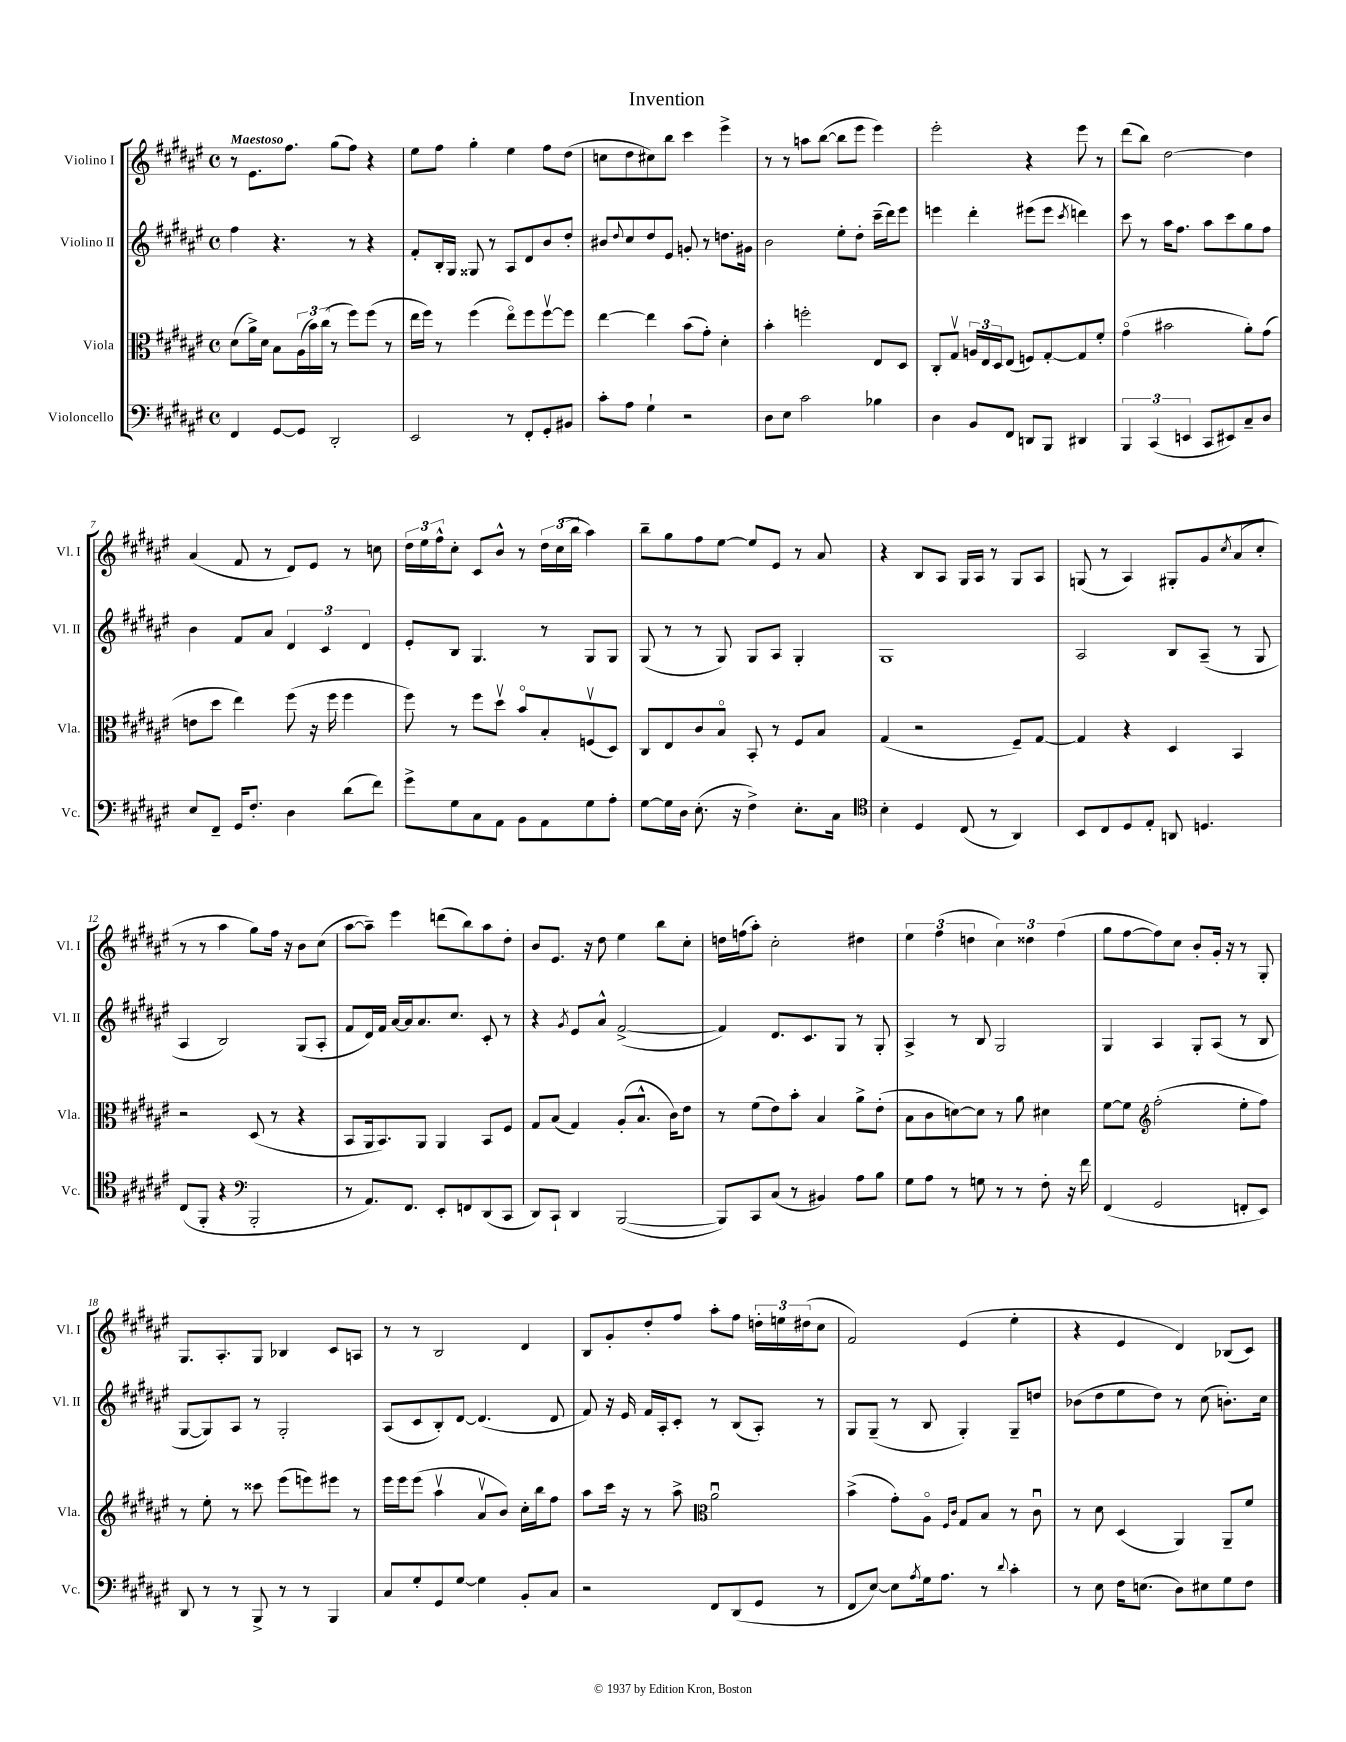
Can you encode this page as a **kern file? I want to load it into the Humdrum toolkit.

**kern	**kern	**kern	**kern
*part4	*part3	*part2	*part1
*staff4	*staff3	*staff2	*staff1
*I"Violoncello	*I"Viola	*I"Violino II	*I"Violino I
*I'Vc.	*I'Vla.	*I'Vl. II	*I'Vl. I
*clefF4	*clefC3	*clefG2	*clefG2
*k[f#c#g#d#a#e#]	*k[f#c#g#d#a#e#]	*k[f#c#g#d#a#e#]	*k[f#c#g#d#a#e#]
*M4/4	*M4/4	*M4/4	*M4/4
*met(c)	*met(c)	*met(c)	*met(c)
=1	=1	=1	=1
!	!	!	!LO:TX:a:B:t=Maestoso
4FF#/	(8d#\L	4ff#\	8r
.	16a#^\L)	.	8.e#\L
.	16d#\JJ	.	.
[8GG#/L	8B\L	4.r	.
.	.	.	8.ff#\J
8GG#/J]	(24A#\L	.	.
.	24b\)	.	.
.	(24cc#\JJ	.	.
2DD#'/	8r	.	(8gg#\L
.	8ff#\L)	8r	8ff#\J)
.	(8ff#\J	4r	4r
.	8r	.	.
=2	=2	=2	=2
2EE#/	16ee#\LL	8f#'/L	8ee#\L
.	16ff#\JJ)	.	.
.	8r	16B'/L	8ff#\J
.	.	16G#/JJ	.
.	(4ff#\	8G##X/	4gg#'\
.	.	8r	.
8r	8ee#\L)	8A#/L	4ee#\
8FF#'/L	8ff#\	8d#/	.
8GG#'/	[8ff#v\	8b/	8ff#\L
8BB#X/J	8ff#\J]	8dd#'/J	(8dd#\J
=3	=3	=3	=3
8c#'\L	[4ee#\	8b#X/L	8ccn\L
.	.	8qqdd#/	.
8A#\J	.	8cc#/	8dd#\
4G#`\	4ee#\]	8dd#/	8cc#X\)
.	.	8e#/J	8bb\J
2r	(8b\L	8gn'/	4ccc#\
.	8g#'\J)	8r	.
.	4d#'\	8.ddn\L	4eee#^\
.	.	16g#X\Jk	.
=4	=4	=4	=4
8D#\L	4b'\	2b\	8r
8E#\J	.	.	8r
2c#\	2ffn'\	.	8aan\L
.	.	.	([8bb\J
.	.	8ee#'\L	8bb\L]
.	.	8dd#'\J	8eee#\J
4B-X\	8E#/L	(16ccc#~\LL	4eee#\)
.	.	16ddd#\J)	.
.	8D#/J	8eee#\J	.
=5	=5	=5	=5
4D#\	8C#'/L	4eeen\	2eee#'\
.	8G#v/J	.	.
8BB/L	24An/LL	4ddd#'\	.
.	24E#/	.	.
.	24D#/J	.	.
8FF#/J	(8E#/J	.	.
8DDn/L	8Fn/L)	(8eee#X\L	4r
8BBB/J	[8G#'/	8eee#\J	.
.	.	8qccc#/	.
4DD#X/	8G#/]	4dddn\)	8eee#\
.	8f#'/J	.	8r
=6	=6	=6	=6
6BBB/	(4g#\	8ccc#\	(8ddd#\L
.	.	8r	8bb\J)
(6CC#/	.	.	.
.	2b#X\	16aa#\KL	[2dd#\
.	.	8.ff#\J	.
6EEn/	.	.	.
8CC#/L	.	8aa#\L	.
8EE#X/)	.	8ccc#\	.
8C#~/	8a#'\L)	8gg#\	4dd#\]
8D#/J	(8g#\J	8ff#\J	.
!!LO:LB:g=z
=7	=7	=7	=7
8E#/L	8en\L	4b\	(4a#/
8FF#~/J	8dd#\J	.	.
16GG#/KL	4ee#\)	8f#/L	8f#/
8.F#'/J	.	.	.
.	.	8a#/J	8r
4D#\	(8ff#\	6d#/	8d#/L)
.	16r	.	8e#/J
.	.	6c#/	.
.	16ff#\	.	.
(8d#\L	4ff#\	.	8r
.	.	6d#/	.
8f#\J)	.	.	8ccn\
=8	=8	=8	=8
8g#^\L	8ff#\)	8e#'/L	24dd#\LL
.	.	.	24ee#\
.	.	.	24ff#^^\J
8G#\	8r	8B/J	8cc#'\J
8C#\	8ff#\L	4.G#/	8c#/L
8AA#\J	8dd#v\J	.	8b^^/J
8BB\L	8b/L	.	8r
8AA#\	8B'/	8r	24dd#\LL
.	.	.	(24cc#\
.	.	.	24bb\JJ
8G#\	(8Fnv/	8G#/L	4aa#\)
8A#'\J	8D#/J)	8G#/J	.
=9	=9	=9	=9
[8G#\L	8C#/L	(8G#/	8bb~\L
16G#\L]	8E#/	8r	8gg#\
16D#\JJ	.	.	.
(8.E#'\	8c#/	8r	8ff#\
.	8B/J	8G#/)	[8ee#\J
16r	.	.	.
4F#^\)	8BB'/	8G#/L	8ee#/L]
.	8r	8A#/J	8e#/J
8.E#'\L	8F#/L	4G#'/	8r
.	8B/J	.	8a#/
16C#\Jk	.	.	.
=10	=10	=10	=10
*clefC4	*	*	*
4B'\	(4G#/	1G#	4r
4D#/	2r	.	8B/L
.	.	.	8A#/J
(8C#/	.	.	16G#/LL
.	.	.	16A#/JJ
8r	.	.	8r
4AA#/)	8F#~/L)	.	8G#/L
.	[8G#/J	.	8A#/J
=11	=11	=11	=11
8BB/L	4G#/]	2A#/	(8Gn/
8C#/	.	.	8r
8D#/	4r	.	4A#/)
8E#'/J	.	.	.
8AAn/	4D#/	8B/L	8G#X'/L
4.Dn/	.	(8A#~/J	8g#/
.	.	.	8qcc#/
.	4BB/	8r	(8a#/
.	.	8G#/	8cc#'/J
!!LO:LB:g=z
=12	=12	=12	=12
(8C#/L	2r	4A#/	8r
8FF#'/J	.	.	8r
4r	.	2B/)	4aa#\
*clefF4	*	*	*
2BBB'/	(8D#/	.	8gg#\L)
.	8r	.	16ff#\Jk
.	.	.	16r
.	4r	(8G#/L	8b\L
.	.	8A#'/J	(8cc#\J
=13	=13	=13	=13
8r	8BB/L	8f#/L	[8aa#\L
8.AA#/L)	16AA#/k	16d#/L)	8aa#~\J])
.	8.BB/)	16f#/JJ	.
.	.	[16a#/LL	4eee#\
8.FF#/J	.	16a#/J]	.
.	8AA#/J	8.a#/	.
8EE#'/L	4AA#/	.	(8dddn\L
.	.	8.cc#/J	.
8FFn/	.	.	8bb\)
(8DD#/	8BB/L	8c#'/	8aa#\
8CC#/J	8F#/J	8r	8dd#'\J
=14	=14	=14	=14
8DD#/L)	8G#/L	4r	8b/L
8CC#`/J	(8B/J	.	8.e#/J
.	.	8qg#/	.
4DD#/	4G#/)	8e#/L	.
.	.	.	16r
.	.	8a#^^/J	8dd#\
([2BBB/	(8A#'/L	([2f#^/	4ee#\
.	8.B^^/J	.	.
.	.	.	8bb\L
.	16c#\KL)	.	.
.	8e#\J	.	8cc#'\J
=15	=15	=15	=15
8BBB/L])	8r	4f#/])	16ddn\LL
.	.	.	(16ffn\J
8CC#/	(8f#\L	.	8aa#'\J)
(8C#/J	8e#\)	8.d#/L	2cc#'\
8r	8b'\J	.	.
.	.	8.c#/	.
4BB#X/)	4B/	.	.
.	.	8G#/J	.
8A#\L	8a#^\L	8r	4dd#X\
8B\J	(8e#'\J	8G#'/	.
=16	=16	=16	=16
8G#\L	8B\L	4A#^/	6ee#\
8A#\J	8c#\	.	.
.	.	.	(6ff#\
8r	[8dn\)	8r	.
.	.	.	6ddn\
8Gn\	8d\J]	8B/	.
8r	8r	2G#/	6cc#\)
8r	8a#\	.	.
.	.	.	6dd##X\
8F#'\	4d#X\	.	.
.	.	.	(6ff#\
16r	.	.	.
16f#\	.	.	.
=17	=17	=17	=17
(4FF#/	[8f#\L	4G#/	8gg#\L
.	8f#\J]	.	[8ff#\
*	*clefG2	*	*
2GG#/	(2ff#'\	4A#/	8ff#\])
.	.	.	8cc#\J
.	.	8G#'/L	8b'/L
.	.	(8A#/J	16g#'/Jk
.	.	.	16r
8FFn'/L	8ee#'\L	8r	8r
8EE#/J)	8ff#\J)	8B/	8G#'/
!!LO:LB:g=z
=18	=18	=18	=18
8DD#/	8r	[8G#/L	8.G#/L
8r	8ee#'\	8G#/])	.
.	.	.	8.A#'/
8r	8r	8A#/J	.
8BBB^/	8ccc##X\	8r	8G#/J
8r	(8eee#\L	2G#'/	4B-X/
8r	8eeen\)	.	.
4BBB/	8eee#X\J	.	8c#/L
.	8r	.	8An/J
=19	=19	=19	=19
8C#/L	16eee#\LL	(8A#/L	8r
.	16eee#\J	.	.
8G#'/	(8eee#\J	8c#/	8r
8GG#/	4aa#v\	8B'/)	2B/
[8G#/J	.	[8d#/J	.
4G#\]	8a#v/L	(4.d#/]	.
.	8b/J)	.	.
8BB'/L	16cc#'\LL	.	4d#/
.	16bb\J	.	.
8C#/J	8ff#\J	8d#/	.
=20	=20	=20	=20
2r	8aa#\L	8f#/)	8B/L
.	16ccc#\Jk	16r	8g#'/
.	16r	16e#/	.
.	8r	16f#/LL	8dd#'/
.	.	16A#'/J	.
.	8aa#^\	8c#'/J	8ff#/J
*	*clefC3	*	*
8FF#/L	2a#u\	8r	8aa#'\L
(8DD#/	.	(8B/L	8ff#\J
8GG#/J	.	8A#'/J)	24ddn'\LL
.	.	.	24een\
.	.	.	(24dd#X\J
8r	.	8r	8cc#\J
=21	=21	=21	=21
8FF#/L	(4b^\	8G#/L	2f#/)
[8E#/J)	.	(8G#~/J	.
8E#\L]	8g#'\L)	8r	.
8qA#/	.	.	.
16G#\k	8A#\J	8B/	.
8.A#\J	.	.	.
.	16qqF#/LL	.	.
.	16qqc#/JJ	.	.
.	8G#/L	4G#'/)	(4e#/
8r	8B/J	.	.
8qqd#/	.	.	.
4c#'\	8r	8G#~/L	4ee#'\
.	8c#u\	8ddn/J	.
=22	=22	=22	=22
8r	8r	(8b-X\L	4r
8E#\	8d#\	8dd#\	.
16F#\KL	(4D#/	8ee#\	4e#/
(8.En\J	.	.	.
.	.	8dd#\J)	.
8D#\L)	4AA#/)	8r	4d#/)
8E#X\	.	(8cc#\	.
8G#\	8AA#~/L	8.bn'\L)	(8B-X/L
8F#\J	8f#/J	.	8c#/J)
.	.	16cc#\Jk	.
==	==	==	==
*-	*-	*-	*-
